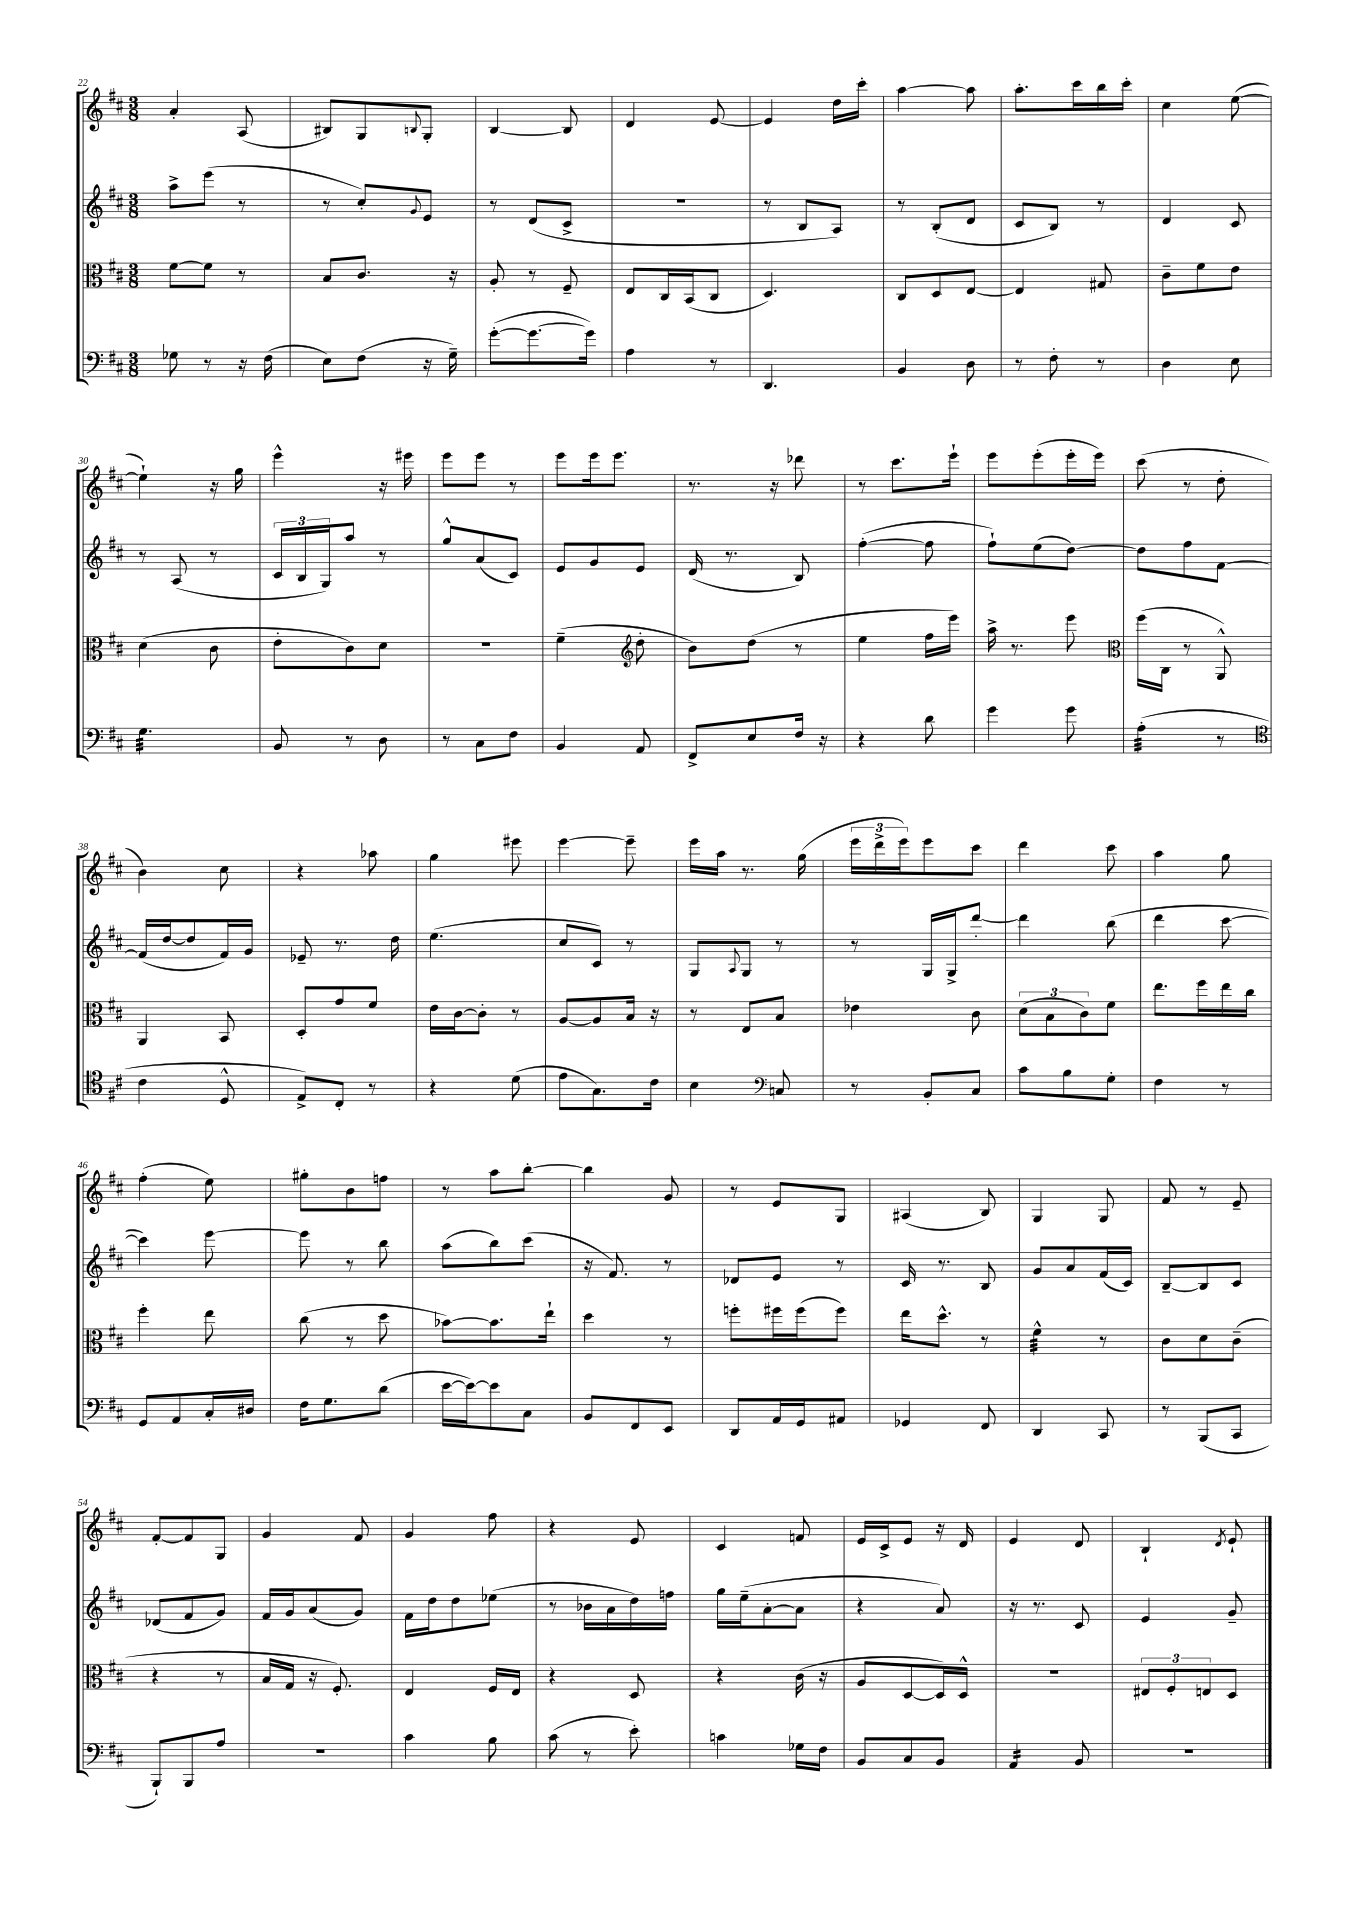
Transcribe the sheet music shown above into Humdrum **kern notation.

**kern	**kern	**kern	**kern
*staff4	*staff3	*staff2	*staff1
*clefF4	*clefC3	*clefG2	*clefG2
*k[f#c#]	*k[f#c#]	*k[f#c#]	*k[f#c#]
*M3/8	*M3/8	*M3/8	*M3/8
8G-	[8f#	8aa^	4a'
8r	8f#]	(8eee	.
16r	8r	8r	(8A
(16F#	.	.	.
=	=	=	=
8E)	8B	8r	8B#)
(8F#	8.c#	8cc#')	8G
.	.	8qqg	8qqB
16r	.	8e	8G'
16G~)	16r	.	.
=	=	=	=
([8g'	8A'	8r	[4B
8.g_	8r	(8d	.
.	8F#~	8c#^	8B]
16g])	.	.	.
=	=	=	=
4A	8E	4.r	4d
.	16C#	.	.
.	(16BB	.	.
8r	8C#	.	[8e
=	=	=	=
4.DD	4.D)	8r	4e]
.	.	8B	.
.	.	8A)	16dd
.	.	.	16ccc#'
=	=	=	=
4BB	8C#	8r	[4aa
.	8D	(8B'	.
8D	[8E	8d	8aa]
=	=	=	=
8r	4E]	8c#	8.aa'
8F#'	.	8B)	.
.	.	.	16ccc#
8r	8G#	8r	16bb
.	.	.	16ccc#'
=	=	=	=
4D	8c#~	4d	4cc#
.	8f#	.	.
8E	8e	8c#	([8ee
=	=	=	=
4.G	(4d	8r	4ee`])
.	.	(8A	.
.	8c#	8r	16r
.	.	.	16gg
=	=	=	=
8BB	8e'	24c#	4eee^^
.	.	24B	.
.	.	24G)	.
8r	8c#)	8aa	.
8D	8d	8r	16r
.	.	.	16eee#
=	=	=	=
8r	4.r	8gg^^	8eee
8C#	.	(8a	8eee
8F#	.	8c#)	8r
=	=	=	=
4BB	(4f#~	8e	8eee
.	.	8g	16eee
.	.	.	8.eee
*	*clefG2	*	*
8AA	8dd'	8e	.
=	=	=	=
8FF#^	8b)	(16d	8.r
.	.	8.r	.
8E	(8dd	.	.
.	.	.	16r
16F#	8r	8B)	8ddd-
16r	.	.	.
=	=	=	=
4r	4ee	([4ff#'	8r
.	.	.	8.ccc#
8d	16ff#	8ff#]	.
.	16eee)	.	16eee`
=	=	=	=
4g	16aa^	8ff#`)	8eee
.	8.r	.	.
.	.	(8ee	(8eee'
8g	8eee	[8dd)	16eee'
.	.	.	16eee)
=	=	=	=
*	*clefC3	*	*
(4A'	(16ff#	8dd]	(8ccc#
.	16C#	.	.
.	8r	8ff#	8r
8r	8AA^^)	[8f#	8dd'
=	=	=	=
*clefC4	*	*	*
4c#	4AA	(16f#]	4b)
.	.	[16dd	.
.	.	8dd]	.
8D^^	8BB	16f#)	8cc#
.	.	16g	.
=	=	=	=
8E^)	8D'	8e-~	4r
8C#'	8g	8.r	.
8r	8f#	.	8aa-
.	.	16dd	.
=	=	=	=
4r	16e	(4.ee	4gg
.	[16c#	.	.
.	8c#']	.	.
(8d	8r	.	8eee#
=	=	=	=
8e	[8A	8cc#	[4eee
8.G)	8A]	8c#)	.
.	16B	8r	8eee~]
16c#	16r	.	.
=	=	=	=
4B	8r	8G	16eee
.	.	.	16aa
.	.	8qqA	.
.	8E	8G	8.r
*clefF4	*	*	*
8C	8B	8r	.
.	.	.	(16gg
=	=	=	=
8r	4e-	8r	24eee
.	.	.	24ddd^
.	.	.	24eee)
8BB'	.	16G	8eee
.	.	16G^	.
8C#	8c#	[8ddd'	8ccc#
=	=	=	=
8c#	(12d	4ddd]	4ddd
.	12B	.	.
8B	.	.	.
.	12c#)	.	.
8G'	8f#	(8bb	8ccc#
=	=	=	=
4F#	8.ee	4ddd	4aa
.	16ff#	.	.
8r	16ee	[8ccc#	8gg
.	16cc#	.	.
=	=	=	=
8GG	4ff#'	4ccc#])	(4ff#'
8AA	.	.	.
16C#'	8ee	[8eee	8ee)
16D#	.	.	.
=	=	=	=
16F#	(8cc#	8eee]	8gg#'
8.G	.	.	.
.	8r	8r	8b
(8d	8dd	8bb	8ff
=	=	=	=
[16e	[8b-)	(8aa	8r
16e_)	.	.	.
8e]	8.b-]	8bb)	8aa
8C#	.	(8ccc#	[8bb'
.	16ee`	.	.
=	=	=	=
8BB	4dd	16r	4bb]
.	.	8.f#)	.
8FF#	.	.	.
8EE	8r	8r	8g
=	=	=	=
8DD	8ff'	8d-	8r
16AA	16ff#	8e	8e
16GG	(16ff#	.	.
8AA#	8ff#)	8r	8G
=	=	=	=
4GG-	16ee	16c#	(4A#
.	8.dd^^	8.r	.
8FF#	8r	8B	8B)
=	=	=	=
4DD	4f#^^	8g	4G
.	.	8a	.
8CC#	8r	(16f#	8G
.	.	16c#)	.
=	=	=	=
8r	8c#	[8B~	8f#
(8BBB	8d	8B]	8r
8CC#	(8c#~	8c#	8e~
=	=	=	=
8BBB`)	4r	(8d-	[8f#'
8BBB	.	8f#	8f#]
8A	8r	8g)	8G
=	=	=	=
4.r	16B	16f#	4g
.	16G	16g	.
.	16r	(8a	.
.	8.F#')	.	.
.	.	8g)	8f#
=	=	=	=
4c#	4E	16f#	4g
.	.	16dd	.
.	.	8dd	.
8B	16F#	(8ee-	8ff#
.	16E	.	.
=	=	=	=
(8c#	4r	8r	4r
8r	.	16b-	.
.	.	16a	.
8e')	8D	16dd)	8e
.	.	16ff	.
=	=	=	=
4c	4r	16gg	4c#
.	.	(16ee~	.
.	.	[8a'	.
16G-	(16c#	8a]	8f
16F#	16r	.	.
=	=	=	=
8BB	8A	4r	16e
.	.	.	16c#^
8C#	[8D	.	8e
8BB	16D])	8a)	16r
.	16D^^	.	16d
=	=	=	=
4AA	4.r	16r	4e
.	.	8.r	.
8BB	.	8c#	8d
=	=	=	=
4.r	12E#	4e	4B`
.	12F#'	.	.
.	12E	.	.
.	.	.	8qd
.	8D	8g~	8e`
==	==	==	==
*-	*-	*-	*-
